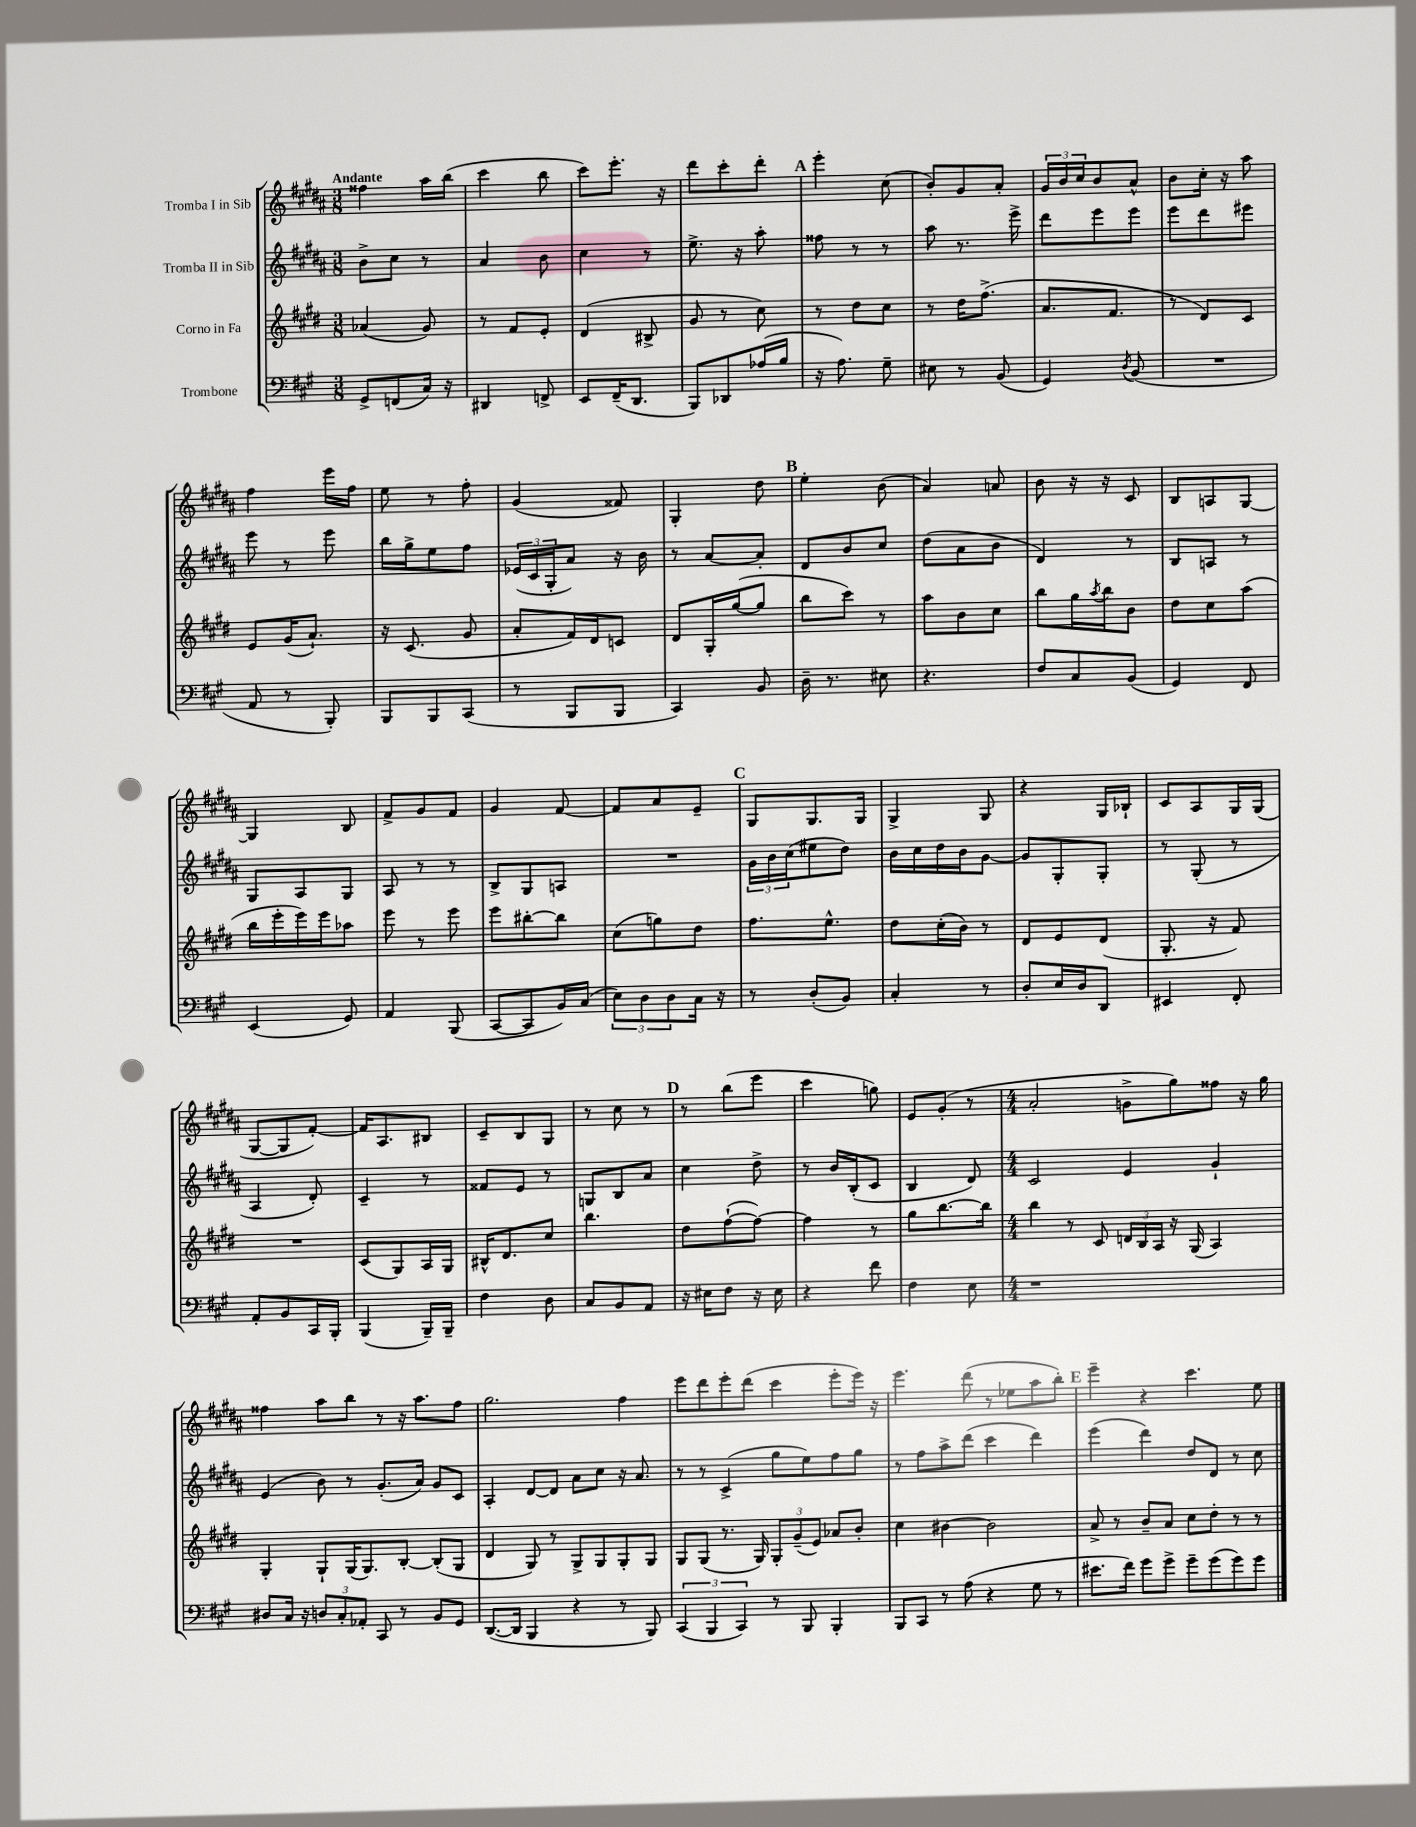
<<
\new StaffGroup <<
\new Staff = "s0" \with { instrumentName = "Tromba I in Sib" } {
    \clef treble \key b \major \numericTimeSignature \time 3/8 \tempo "Andante"
    fisis''4 ais''16 b''16( |
    cis'''4 b''8 |
    cis'''8) e'''8.-. r16 |
    dis'''8 cis'''8-. dis'''8-. |
    \mark \markup { \bold "A" } e'''4-. cis''8( |
    b'8-.) gis'8 ais'8-. |
    \tuplet 3/2 { gis'16 b'16 cis''16 } b'8 ais'8-^ |
    b'8 cis''16-. r16 ais''8 |
    fis''4 e'''16 fis''16 |
    e''8 r8 fis''8-. |
    gis'4( fisis'8) |
    gis4-. dis''8 |
    \mark \markup { \bold "B" } e''4-. b'8( |
    ais'4) a'8 |
    b'8 r16 r16 cis'8 |
    b8 a8 gis8~ |
    gis4 b8 |
    fis'8-> gis'8 fis'8 |
    gis'4 fis'8~ |
    fis'8 ais'8 e'8-- |
    \mark \markup { \bold "C" } gis8 gis8. gis16 |
    gis4-> gis8 |
    r4 gis16 bes16-! |
    cis'8 ais8 gis16 gis16( |
    gis8~ gis8 fis'8~-.) |
    fis'16 ais8. bis8 |
    cis'8-- b8 gis8 |
    r8 cis''8 r8 |
    \mark \markup { \bold "D" } r8 b''8( e'''8 |
    cis'''4 g''8) |
    e'8 gis'8-.( r8 |
    \numericTimeSignature \time 4/4 ais'2-. g'8-> gis''8) fisis''8 r16 gis''16 |
    fisis''4 ais''8 b''8 r8 r16 ais''8. fisis''8 |
    gis''2. fis''4 |
    e'''8 dis'''8 e'''8-. dis'''8( cis'''4 e'''8-. e'''16) r16 |
    e'''4. dis'''8( r8 ees''8 ais''8 b''8-.) |
    \mark \markup { \bold "E" } e'''4-- r4 cis'''4. e''8 \bar "|." |
}
\new Staff = "s1" \with { instrumentName = "Tromba II in Sib" } {
    \clef treble \key b \major \numericTimeSignature \time 3/8
    b'8-> cis''8 r8 |
    ais'4 b'8 |
    cis''4 r8 |
    e''8.-> r16 ais''8-. |
    \mark \markup { \bold "A" } fisis''8 r8 r8 |
    ais''8 r8. e'''16-> |
    dis'''8 e'''8 e'''8 |
    e'''8 dis'''8 eis'''8 |
    e'''8 r8 e'''8 |
    b''16 gis''16-> e''8 fis''8 |
    \tuplet 3/2 { ees'16( cis'16 gis16-. } ais'8) r16 b'16 |
    r8 ais'8~ ais'8-. |
    \mark \markup { \bold "B" } dis'8 b'8 cis''8 |
    dis''8( ais'8 b'8 |
    dis'4) r8 |
    b8 a8 r8 |
    gis8 ais8 gis8 |
    ais8 r8 r8 |
    b8-> gis8 a8 |
    R4. |
    \mark \markup { \bold "C" } \tuplet 3/2 { gis'16 b'16 cis''16( } eis''8 dis''8) |
    b'16 cis''16 dis''16 b'16 gis'8~ |
    gis'8 gis8-. gis8-. |
    r8 gis8-.( r8 |
    ais4 dis'8-.) |
    cis'4-- r8 |
    fisis'8 e'8 r8 |
    g8 b8 ais'8 |
    \mark \markup { \bold "D" } cis''4 dis''8-> |
    r8 b'16 b16-.( cis'8 |
    b4 dis'8) |
    \numericTimeSignature \time 4/4 cis'2 e'4 gis'4-! |
    e'4( b'8) r8 gis'8.-.( ais'16) gis'8 cis'8 |
    ais4-. dis'8~ dis'8 ais'8 cis''8 r16 ais'8. |
    r8 r8 cis'4->( gis''8 e''8) fis''8 gis''8 |
    r8 fis''8 ais''8-> dis'''8( cis'''4 dis'''4) |
    \mark \markup { \bold "E" } e'''4( dis'''4) dis''8 dis'8 r8 cis''8 \bar "|." |
}
\new Staff = "s2" \with { instrumentName = "Corno in Fa" } {
    \clef treble \key e \major \numericTimeSignature \time 3/8
    aes'4( gis'8) |
    r8 fis'8 e'8-. |
    dis'4( bis8-> |
    gis'8 r8 cis''8) |
    \mark \markup { \bold "A" } r8 dis''8 cis''8 |
    r8 dis''16 fis''8.->( |
    a'8. fis'8. |
    r8 dis'8) cis'8 |
    e'8 gis'16( a'8.-!) |
    r16 cis'8.( gis'8 |
    a'8-. fis'16) dis'16 c'8 |
    dis'8 gis16-. gis''16~( gis''8 |
    \mark \markup { \bold "B" } b''8 cis'''8) r8 |
    a''8 b'8 cis''8 |
    b''8 gis''16 \acciaccatura { a''8 } b''16 b'8 |
    dis''8 cis''8 a''8( |
    b''16 e'''16-. e'''16) e'''16 aes''8 |
    e'''8 r8 e'''8 |
    e'''8 bis''8~-. bis''8 |
    cis''8( g''8) dis''8 |
    \mark \markup { \bold "C" } fis''8. e''8.-^ |
    dis''8 cis''16-.( b'16) r8 |
    dis'8 e'8 dis'8( |
    gis8.-. r16 fis'8) |
    R4. |
    cis'8( gis8) a16 gis16 |
    bis16-^ dis'8. cis''8 |
    b''4. |
    \mark \markup { \bold "D" } dis''8 fis''8~-!( fis''8~) |
    fis''4 r8 |
    gis''8 b''8.~ b''16 |
    \numericTimeSignature \time 4/4 b''4 r8 cis'8 \tuplet 3/2 { d'16 b16 a16 } r16 gis16( a4) |
    gis4-. gis8-! gis16( gis8.) b8~-. b8-.( gis8 |
    dis'4 gis8) r8 gis8-> gis8 gis8-. gis8 |
    gis8 gis8( r8. gis16) \tuplet 3/2 { gis8-. gis'8--( e'8) } aes'8 b'8-. |
    cis''4 bis'4~ bis'2 |
    \mark \markup { \bold "E" } a'8-> r8 b'8-- a'8 cis''8 dis''8-. r8 r8 \bar "|." |
}
\new Staff = "s3" \with { instrumentName = "Trombone" } {
    \clef bass \key a \major \numericTimeSignature \time 3/8
    gis,8-> f,8( cis16) r16 |
    dis,4 f,8-> |
    e,8 fis,16--( d,8. |
    b,,8) des,8 aes16( b16 |
    \mark \markup { \bold "A" } r16 a8.) gis8-- |
    eis8 r8 b,8( |
    gis,4) \acciaccatura { d8 } b,8( |
    R4. |
    a,8 r8 b,,8-.) |
    b,,8 b,,8 cis,8( |
    r8 b,,8 b,,8 |
    cis,4) b,8 |
    \mark \markup { \bold "B" } d16-- r8. eis8 |
    r4. |
    fis8 cis8 b,8( |
    gis,4) fis,8 |
    e,4( gis,8) |
    a,4 b,,8( |
    cis,8~ cis,8 b,16) cis16( |
    \tuplet 3/2 { e8) d8 d8 } cis16 r16 |
    \mark \markup { \bold "C" } r8 d8-.( b,8) |
    cis4-. r8 |
    d8-. e16 d16 d,8 |
    eis,4 fis,8-. |
    a,8-. b,8 cis,16 b,,16-. |
    b,,4( b,,16--) b,,16-- |
    fis4 d8 |
    cis8 b,8 a,8 |
    \mark \markup { \bold "D" } r16 eis16 fis8 r16 eis16 |
    r4 fis'8 |
    fis4 e8 |
    \numericTimeSignature \time 4/4 r1 |
    dis8 cis16 r16 \tuplet 3/2 { d8 cis8-. aes,8-. } cis,8 r8 b,8 gis,8 |
    d,8.~( d,16 b,,4 r4 r8 b,,8) |
    \tuplet 3/2 { cis,4( b,,4 cis,4) } r8 b,,8 b,,4-. |
    b,,8 cis,8 r8 a8( r4 gis8 r8 |
    \mark \markup { \bold "E" } eis'8. fis'16) gis'8 gis'8-> gis'8-- gis'8( gis'8) gis'8 \bar "|." |
}
>>
>>
\layout { \context { \Score \remove "Bar_number_engraver" } }
